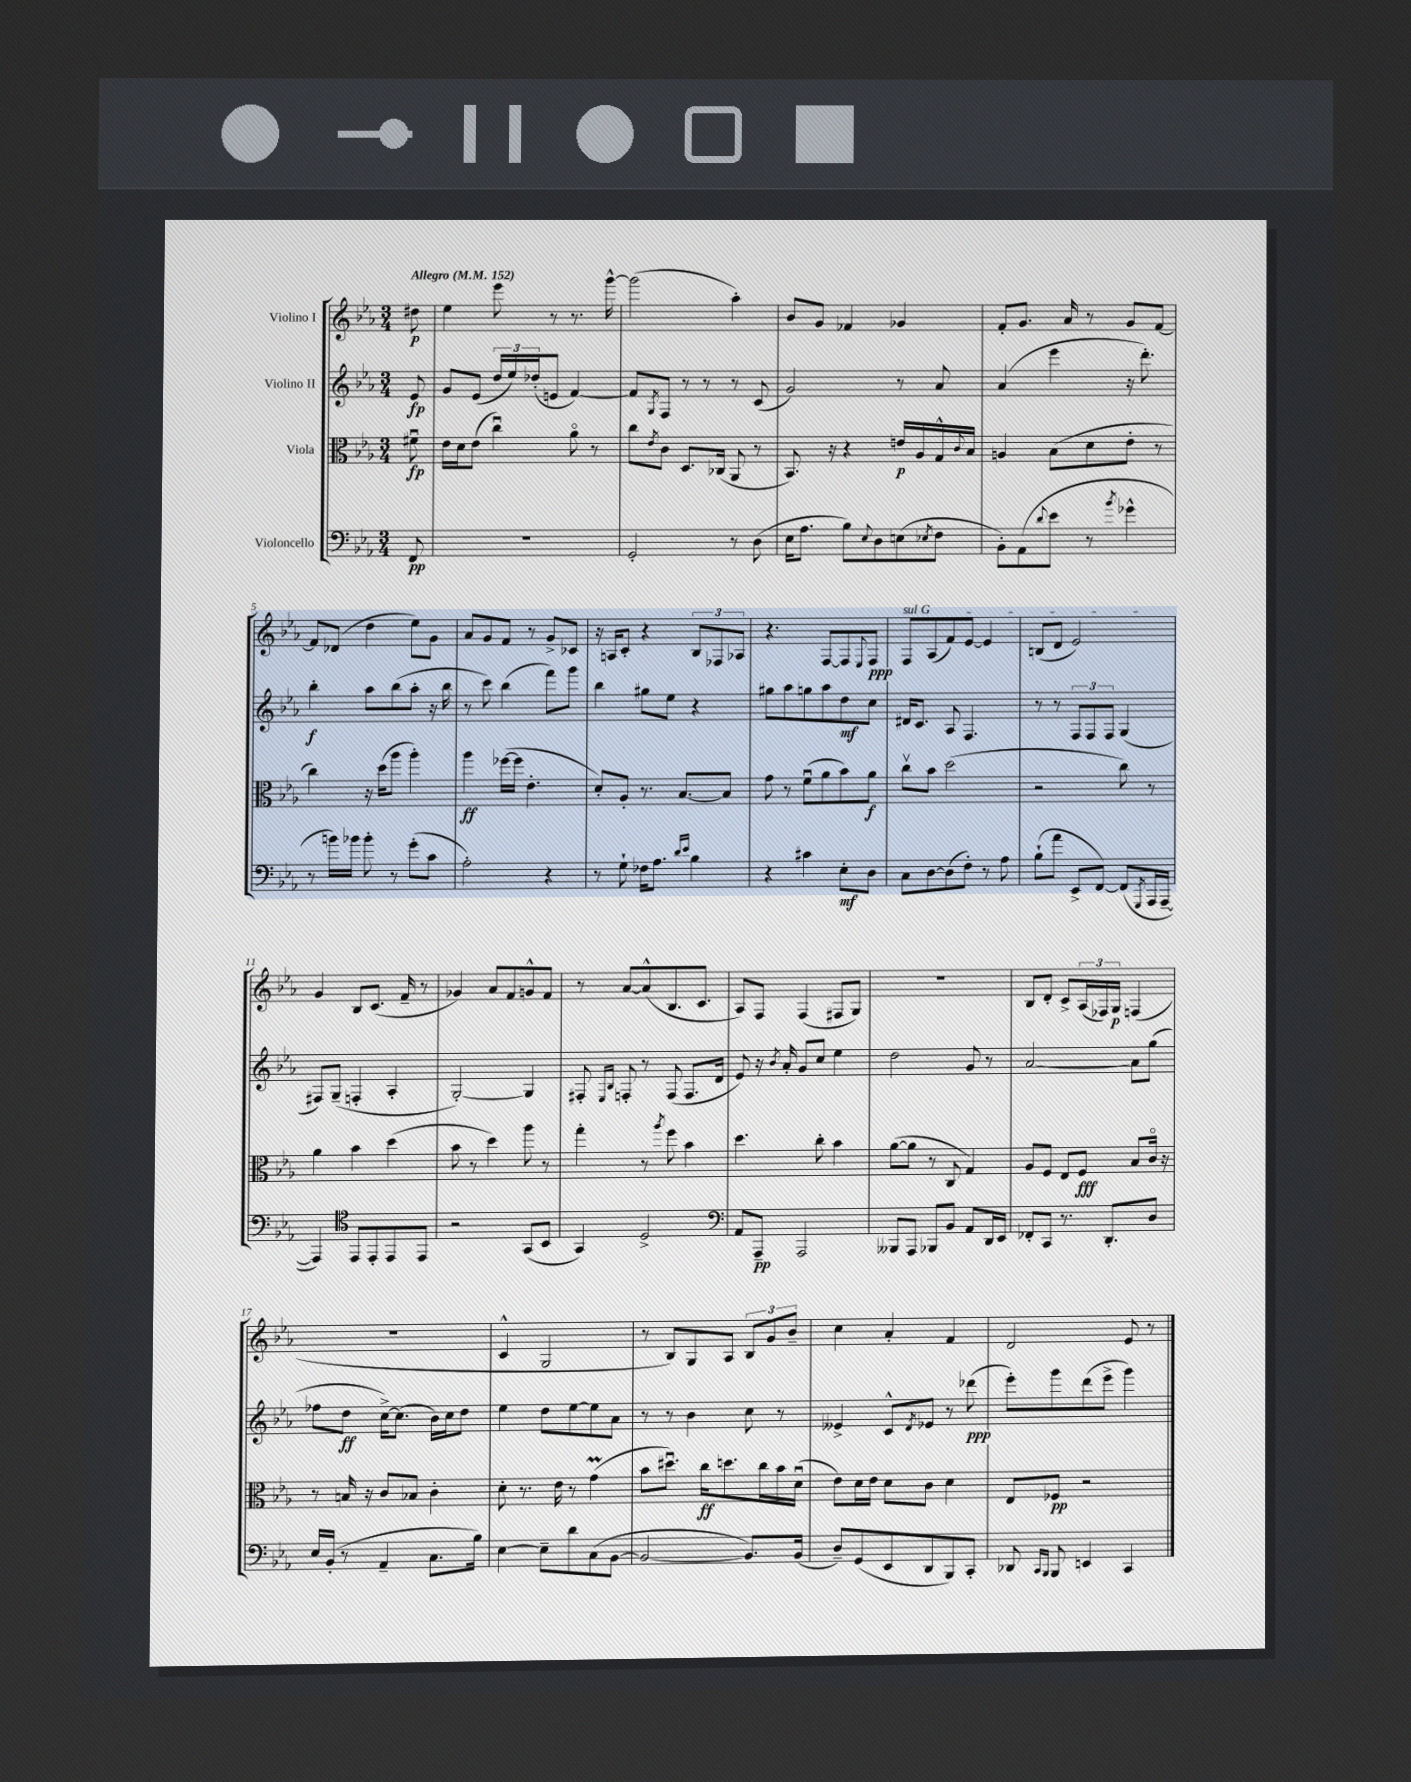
<<
\new StaffGroup <<
\new Staff = "s0" \with { instrumentName = "Violino I" } {
    \clef treble \key ees \major \numericTimeSignature \time 3/4 \partial 8 \tempo "Allegro" 4 = 152
    dis''8\p |
    ees''4 ees'''8 r8 r8. g'''16~-^ |
    g'''2( aes''4-.) |
    bes'8 g'8 fes'4 ges'4 |
    f'8-. g'8. aes'16 r8 g'8 f'8~ |
    f'8 des'8( d''4 ees''8) g'8 |
    aes'8 g'8 f'8 r8 g'8-> ces'8 |
    r16 a16 c'8-. r4 \tuplet 3/2 { bes8 fes8 aes8 } |
    r4. f8~ f8 \appoggiatura { ees8 } f8\ppp |
    \once \override TextSpanner.bound-details.left.text = \markup { \italic "sul G" } f8\startTextSpan aes8( f'8) ees'8~ ees'4 |
    b8( d'8 ees'2\stopTextSpan) |
    g'4 bes8 c'8.( f'16-- r8 |
    ges'4) aes'8 f'8 g'8-^ f'8 |
    r8 aes'8~ aes'8-^( bes8. c'8. |
    aes8) f8 f4( fis8 g8) |
    r2. |
    bes8 d'8-. c'8-> \tuplet 3/2 { aes16( fes16) g16\p } f4( |
    R2. |
    c'4-^ g2 |
    r8 bes8) g8 aes8 \tuplet 3/2 { bes8 g'8 bes'8-- } |
    c''4 aes'4-. f'4 |
    d'2 ees'8 r8 \bar "|." |
}
\new Staff = "s1" \with { instrumentName = "Violino II" } {
    \clef treble \key ees \major \numericTimeSignature \time 3/4 \partial 8
    ees'8\fp |
    g'8 ees'8( \tuplet 3/2 { d''16 ees''16) des''16-.( } e'8 f'4~) |
    f'8 \acciaccatura { g8 } f8 r8 r8 r8 c'8( |
    g'2) r8 aes'8 |
    aes'4( ees'''4 r16 d'''8.-.) |
    bes''4-.\f aes''8 bes''8( aes''8-. r16 bes''16 |
    r8 c'''8) bes''4( f'''8) g'''8 |
    bes''4 gis''8 ees''8 r4 |
    gis''8 aes''8 g''8 aes''8 d''8\mf c''8 |
    dis'16 c'8. aes8 f4. |
    r8 r8 \tuplet 3/2 { f8 f8 f8 } g4( |
    fis8) g8--( f4-. aes4-. |
    g2~-.) g4 |
    fis8-. \grace { ees16 bes16 } f8-. r8 f8( f8. d'16 |
    ees'8) r16 \acciaccatura { bes'8 } aes'16-. g'8 c''8 ees''4 |
    d''2 g'8 r8 |
    aes'2~ aes'8 g''8( |
    fes''8 d''8\ff c''16~->) c''8.( bes'16) c''16 d''8 |
    ees''4 d''8 ees''8~ ees''8 aes'8 |
    r8 r8 bes'4 c''8 r8 |
    eeses'4-> c'8-^ \acciaccatura { d'8 } ees'8 r8 des'''8\ppp( |
    ees'''8-.) g'''8 d'''8( ees'''8-> g'''4) \bar "|." |
}
\new Staff = "s2" \with { instrumentName = "Viola" } {
    \clef alto \key ees \major \numericTimeSignature \time 3/4 \partial 8
    fis'8\downbow\fp |
    ees'16 d'16 ees'8( c''4\downbow) aes'8\flageolet r8 |
    c''8 \acciaccatura { ees'8 } c'8 d8. ces16( aes,8 r8 |
    bes,8.) r16 r4 e'16\p aes16 g16-^ \appoggiatura { c'8 } bes16 |
    a4 bes8( d'8 ees'8-. r8 |
    c''4) r16 d''16( aes''8 aes''4-.) |
    aes''4\ff fes''16~( fes''16 ees'4.-. |
    d'8-.) aes8-. r8. bes8.~ bes8 |
    g'8 r8 f'8\downbow( aes'8 bes'8) aes'8\f |
    c''8\upbow bes'8 d''2( |
    r2 c''8) r8 |
    aes'4 bes'4 d''4( |
    bes'8 r8 d''4) aes''8 r8 |
    g''4-. r8 \acciaccatura { aes''8 } f''8 bes'4 |
    d''4. c''8-. bes'4 |
    aes'8~( aes'8 r8 c8 g4) |
    aes8 f8 ees8 f8\fff bes8 c'16\flageolet r16 |
    r8 b16 r16 c'8 bes8 c'4-. |
    d'8-. r8. ees'16 r8 g'4\prall( |
    bes'8 dis''8.\downbow) c''16\ff d''8. c''16 bes'16 d'16\downbow( |
    ees'8) d'16 ees'16 d'8 c'8 d'4 |
    ees8 fes8\pp r2 \bar "|." |
}
\new Staff = "s3" \with { instrumentName = "Violoncello" } {
    \clef bass \key ees \major \numericTimeSignature \time 3/4 \partial 8
    f,8\pp |
    R2. |
    g,2-. r8 d8( |
    ees16 aes8. bes8) \appoggiatura { ees8 } d8 e8( \acciaccatura { ees8 } f8 |
    bes,8-.) aes,8( \appoggiatura { d'8 } ees'8 r8 \acciaccatura { bes'8 } ges'4-^ |
    r8 b'16) bes'16 bes'8-. r8 g'8-.( c'8 |
    aes2-.) r4 |
    r8 g8-! fes16 aes8. \grace { d'16 ees'16 } bes4 |
    r4 cis'4 ees8-.\mf d8 |
    c8 d8~ d8( f8-.) r8 aes8 |
    bes8-!( aes'8 ees,8-> f,8~) f,8( \acciaccatura { g,,8 } aes,,16 aes,,16~-- |
    aes,,4) \clef tenor ees,8 ees,8-. ees,8 ees,8 |
    r2 g,8( bes,8 |
    g,4) d2-> |
    \clef bass aes,8 aes,,8--\pp aes,,2 |
    beses,,8 aes,,8 bes,,8 bes,8 aes,8 d,16 ees,16 |
    fes,8-. c,8 r8. d,8.-. d8 |
    ees16 bes,16-.( r8 aes,4-- c8. bes16) |
    ees4~ ees8-- d'8 c8( bes,8~ |
    bes,2~ bes,8.) bes,16( |
    d8--) g,8( ees,8 d,8 bes,,8) c,8-. |
    des,8 \grace { c,16 bes,,16 } bes,,8 e,4 c,4 \bar "|." |
}
>>
>>
